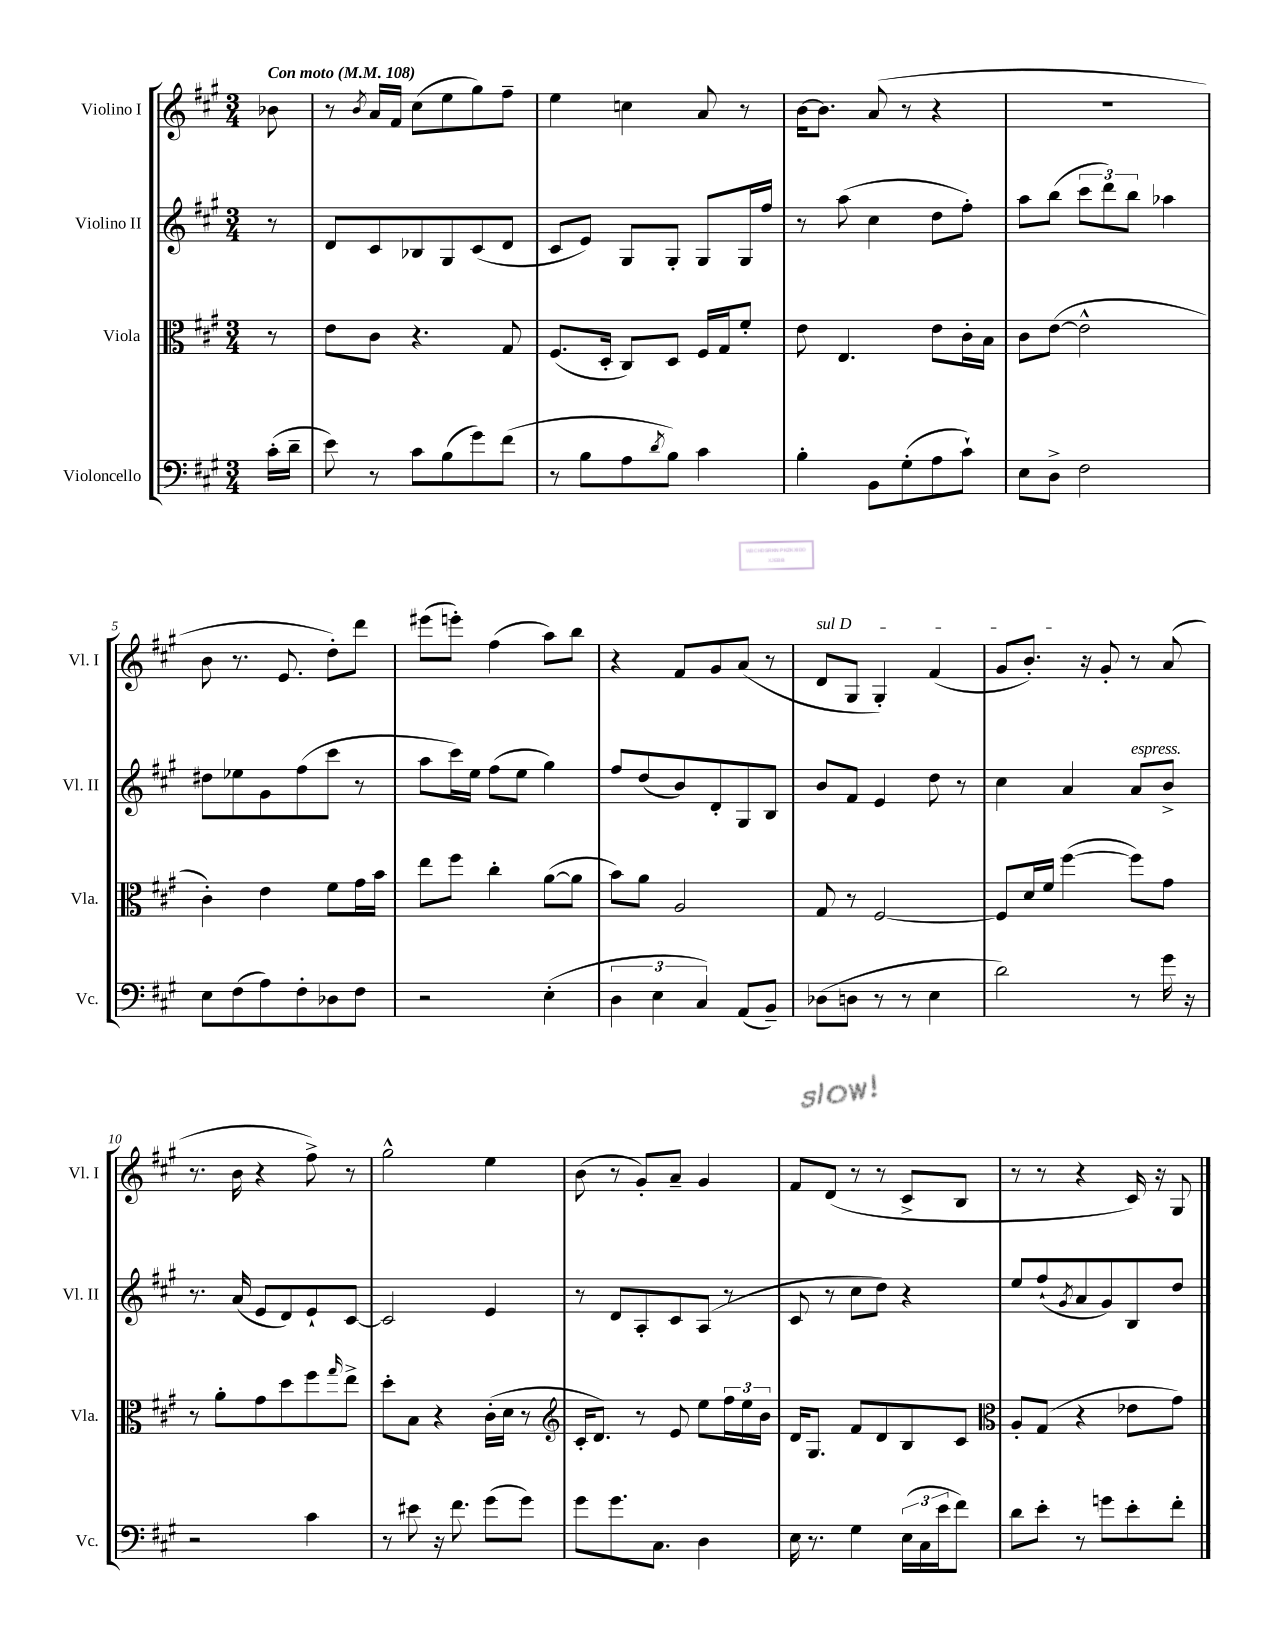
<<
\new StaffGroup <<
\new Staff = "s0" \with { instrumentName = "Violino I" shortInstrumentName = "Vl. I" } {
    \clef treble \key a \major \numericTimeSignature \time 3/4 \partial 8 \tempo "Con moto" 4 = 108
    bes'8 |
    r8 \acciaccatura { b'8 } a'16 fis'16 cis''8( e''8 gis''8) fis''8-- |
    e''4 c''4 a'8 r8 |
    b'16~ b'8. a'8( r8 r4 |
    R2. |
    b'8 r8. e'8. d''8-.) d'''8 |
    eis'''8( e'''8-.) fis''4( a''8) b''8 |
    r4 fis'8 gis'8 a'8( r8 |
    \once \override TextSpanner.bound-details.left.text = \markup { \italic "sul D" } d'8\startTextSpan gis8 gis4-.) fis'4( |
    gis'8 b'8.-.\stopTextSpan) r16 gis'8-. r8 a'8( |
    r8. b'16 r4 fis''8->) r8 |
    gis''2-^ e''4 |
    b'8( r8 gis'8-.) a'8-- gis'4 |
    fis'8 d'8( r8 r8 cis'8-> b8 |
    r8 r8 r4 cis'16) r16 gis8 \bar "|." |
}
\new Staff = "s1" \with { instrumentName = "Violino II" shortInstrumentName = "Vl. II" } {
    \clef treble \key a \major \numericTimeSignature \time 3/4 \partial 8
    r8 |
    d'8 cis'8 bes8 gis8 cis'8( d'8 |
    cis'8 e'8) gis8 gis8-. gis8 gis16 fis''16 |
    r8 a''8( cis''4 d''8 fis''8-.) |
    a''8 b''8( \tuplet 3/2 { cis'''8 d'''8) b''8 } aes''4 |
    dis''8 ees''8 gis'8 fis''8( cis'''8 r8 |
    a''8 cis'''16) e''16 fis''8( e''8 gis''4) |
    fis''8 d''8( b'8) d'8-. gis8 b8 |
    b'8 fis'8 e'4 d''8 r8 |
    cis''4 a'4 a'8^\markup { \italic "espress." } b'8-> |
    r8. a'16( e'8 d'8) e'8-! cis'8~ |
    cis'2 e'4 |
    r8 d'8 a8-. cis'8 a8( r8 |
    cis'8 r8 cis''8 d''8) r4 |
    e''8 fis''8-!( \acciaccatura { gis'8 } a'8 gis'8) b8 d''8 \bar "|." |
}
\new Staff = "s2" \with { instrumentName = "Viola" shortInstrumentName = "Vla." } {
    \clef alto \key a \major \numericTimeSignature \time 3/4 \partial 8
    r8 |
    e'8 cis'8 r4. gis8 |
    fis8.( d16-. cis8) d8 fis16 gis16 fis'8-. |
    e'8 e4. e'8 cis'16-. b16 |
    cis'8 e'8~( e'2-^ |
    cis'4-.) e'4 fis'8 gis'16 b'16 |
    e''8 fis''8 cis''4-. a'8~( a'8 |
    b'8) a'8 a2 |
    gis8 r8 fis2~ |
    fis8 d'16 fis'16 fis''4~( fis''8) gis'8 |
    r8 a'8-. gis'8 d''8 fis''8 \grace { gis''16 } e''8-> |
    d''8-. b8 r4 cis'16-.( d'16 r8 |
    \clef treble cis'16-. d'8.) r8 e'8 e''8 \tuplet 3/2 { fis''16 e''16 b'16 } |
    d'16 gis8. fis'8 d'8 b8 cis'8 |
    \clef alto a8-. gis8( r4 ees'8 gis'8) \bar "|." |
}
\new Staff = "s3" \with { instrumentName = "Violoncello" shortInstrumentName = "Vc." } {
    \clef bass \key a \major \numericTimeSignature \time 3/4 \partial 8
    cis'16-.( d'16-- |
    e'8) r8 cis'8 b8( gis'8) fis'8( |
    r8 b8 a8 \acciaccatura { d'8 } b8) cis'4 |
    b4-. b,8 gis8-.( a8 cis'8-!) |
    e8 d8-> fis2 |
    e8 fis8( a8) fis8-. des8 fis8 |
    r2 e4-.( |
    \tuplet 3/2 { d4 e4 cis4) } a,8( b,8--) |
    des8( d8 r8 r8 e4 |
    d'2) r8 gis'16 r16 |
    r2 cis'4 |
    r8 eis'8 r16 fis'8. gis'8( gis'8) |
    gis'8 gis'8. cis8. d4 |
    e16 r8. gis4 \tuplet 3/2 { e16( cis16 e'16 } fis'8) |
    d'8 e'8-. r8 g'8 e'8-. fis'8-. \bar "|." |
}
>>
>>
